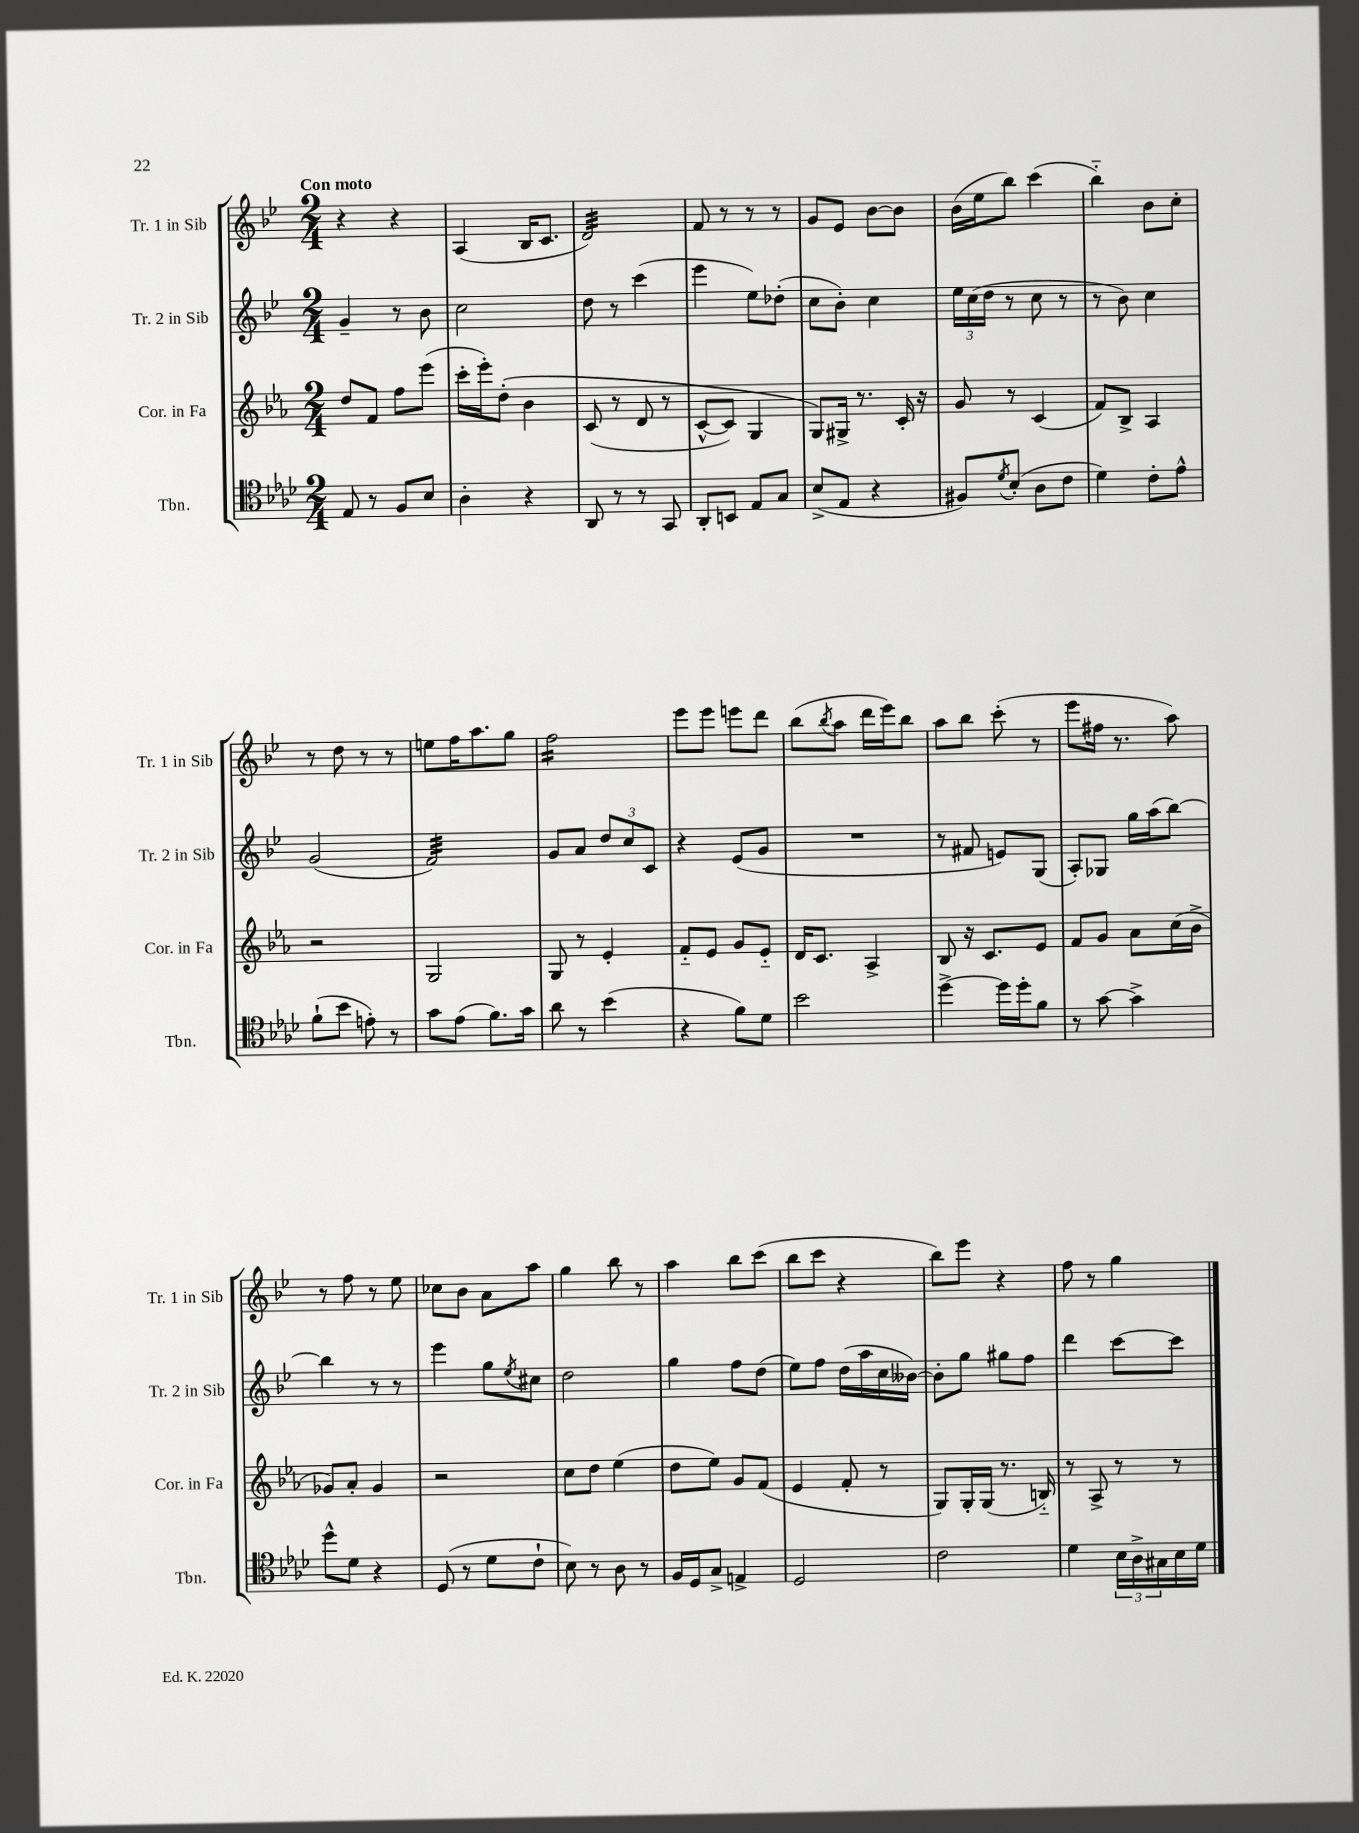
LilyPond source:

<<
\new StaffGroup <<
\new Staff = "s0" \with { instrumentName = "Tr. 1 in Sib" shortInstrumentName = "Tr. 1 in Sib" } {
    \clef treble \key bes \major \numericTimeSignature \time 2/4 \tempo "Con moto"
    r4 r4 |
    a4( bes16 c'8. |
    d'2:32) |
    f'8 r8 r8 r8 |
    g'8 ees'8 bes'8~ bes'8 |
    bes'16( ees''16 bes''8) c'''4( |
    bes''4-_) bes'8 c''8-. |
    r8 d''8 r8 r8 |
    e''8 f''16 a''8. g''8 |
    f''2:16 |
    ees'''8 ees'''8 e'''8 d'''8 |
    bes''8( \acciaccatura { bes''8 } a''8 d'''16 ees'''16) bes''8 |
    a''8 bes''8 c'''8-.( r8 |
    ees'''8 fis''16 r8. a''8) |
    r8 f''8 r8 ees''8 |
    ces''8 bes'8 a'8 a''8 |
    g''4 bes''8 r8 |
    a''4 bes''8 c'''8( |
    bes''8 c'''8 r4 |
    bes''8) ees'''8 r4 |
    f''8 r8 g''4 \bar "|." |
}
\new Staff = "s1" \with { instrumentName = "Tr. 2 in Sib" shortInstrumentName = "Tr. 2 in Sib" } {
    \clef treble \key bes \major \numericTimeSignature \time 2/4
    g'4-- r8 bes'8 |
    c''2 |
    d''8 r8 c'''4( |
    ees'''4 ees''8) des''8-.( |
    c''8 bes'8-.) c''4 |
    \tuplet 3/2 { ees''16 c''16( d''16 } r8 c''8 r8 |
    r8 bes'8) c''4 |
    g'2( |
    f'2:32) |
    g'8 a'8 \tuplet 3/2 { d''8 c''8 c'8 } |
    r4 ees'8( g'8 |
    R2 |
    r8 fis'8 e'8) g8( |
    a8-.) ges8 g''16 a''16( bes''8~) |
    bes''4 r8 r8 |
    ees'''4 g''8 \acciaccatura { ees''8 } cis''8 |
    d''2 |
    g''4 f''8 d''8( |
    ees''8) f''8 d''16( a''16 c''16 beses'16~) |
    beses'8-. g''8 gis''8 f''8 |
    d'''4 c'''8~ c'''8 \bar "|." |
}
\new Staff = "s2" \with { instrumentName = "Cor. in Fa" shortInstrumentName = "Cor. in Fa" } {
    \clef treble \key ees \major \numericTimeSignature \time 2/4
    d''8 f'8 f''8 ees'''8( |
    c'''16-. ees'''16-.) d''8-.\( bes'4 |
    c'8( r8 d'8 r8 |
    c'8~-^ c'8) g4 |
    g8\) gis16-> r8. c'16-. r16 |
    g'8 r8 c'4( |
    f'8) bes8-> aes4 |
    r2 |
    g2 |
    g8 r8 ees'4-. |
    f'8-_ ees'8 g'8 ees'8-_ |
    d'16 c'8. aes4-> |
    bes8 r16 c'8. ees'8 |
    f'8 g'8 aes'8 c''16( bes'16-> |
    ges'8) aes'8-. ges'4 |
    r2 |
    c''8 d''8 ees''4( |
    d''8 ees''8) g'8 f'8( |
    ees'4 f'8-. r8 |
    g8) g16-. g16( r8. b16-_) |
    r8 aes8-> r8 r8 \bar "|." |
}
\new Staff = "s3" \with { instrumentName = "Tbn." shortInstrumentName = "Tbn." } {
    \clef tenor \key aes \major \numericTimeSignature \time 2/4
    ees8 r8 f8 bes8 |
    aes4-. r4 |
    aes,8 r8 r8 g,8 |
    aes,8-. b,8 ees8 g8 |
    bes8->( ees8 r4 |
    fis8) \acciaccatura { des'8 } bes8-.( aes8 c'8 |
    des'4) c'8-. ees'8-^ |
    f'8-!( bes'8 e'8-.) r8 |
    g'8 ees'8( f'8.) g'16 |
    aes'8 r8 bes'4( |
    r4 f'8) des'8 |
    bes'2 |
    des''4~-> des''16 des''16-. f'8 |
    r8 g'8~ g'4-> |
    des''8-^ des'8 r4 |
    des8( r8 des'8 c'8-! |
    bes8) r8 aes8 r8 |
    f16 des16 g8-> e4-> |
    des2 |
    c'2 |
    des'4 \tuplet 3/2 { bes16 aes16-> gis16 } bes16 des'16 \bar "|." |
}
>>
>>
\layout { \context { \Score \remove "Bar_number_engraver" } }
